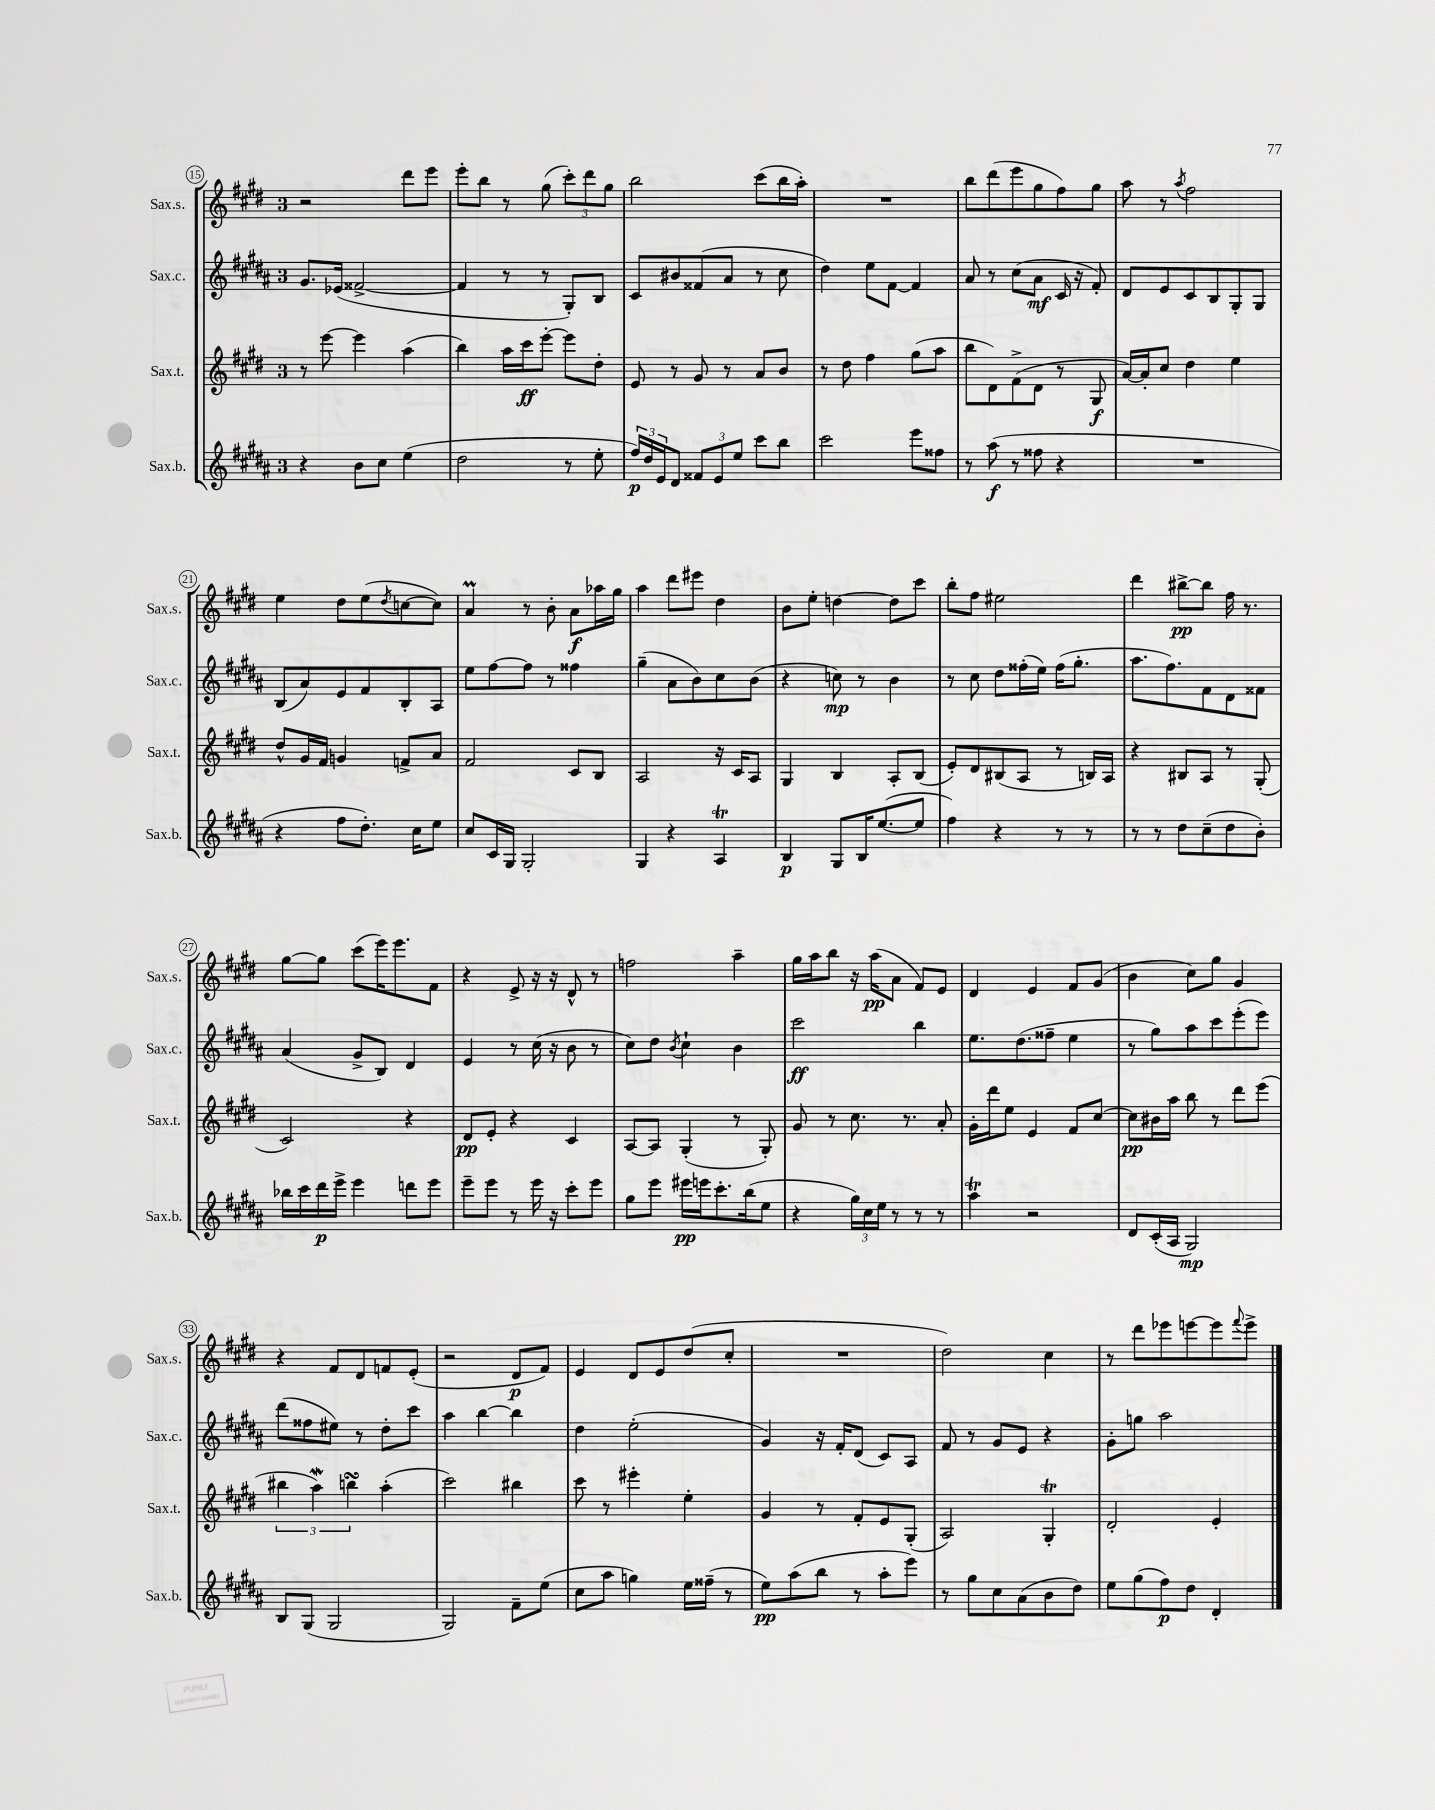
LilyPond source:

<<
\new StaffGroup <<
\new Staff = "s0" \with { instrumentName = "Sax.s." shortInstrumentName = "Sax.s." } {
    \clef treble \key e \major \once \override Staff.TimeSignature.style = #'single-digit \time 3/4
    r2 dis'''8 e'''8 |
    e'''8-. b''8 r8 gis''8( \tuplet 3/2 { cis'''8-.) dis'''8 gis''8 } |
    b''2 cis'''8( b''16 a''16-.) |
    R2. |
    b''8 dis'''8( e'''8 gis''8 fis''8) gis''8 |
    a''8 r8 \acciaccatura { a''8 } fis''2 |
    e''4 dis''8 e''8( \acciaccatura { dis''8 } c''8~ c''8) |
    a'4\prall r8 b'8-. a'8\f aes''16 gis''16 |
    a''4 dis'''8 eis'''8 dis''4 |
    b'8 e''8-. d''4~ d''8 cis'''8 |
    b''8-. fis''8 eis''2 |
    dis'''4 bis''8~->\pp bis''8 fis''16 r8. |
    gis''8~ gis''8 cis'''8( e'''16) e'''8. fis'8 |
    r4 e'8-> r16 r16 dis'8-^ r8 |
    f''2 a''4-- |
    gis''16 a''16 b''8 r16 a''16\pp( a'8 fis'8) e'8 |
    dis'4 e'4 fis'8 gis'8( |
    b'4 cis''8) gis''8 gis'4 |
    r4 fis'8 dis'8 f'8 e'8-.( |
    r2 dis'8\p fis'8) |
    e'4 dis'8 e'8 dis''8( cis''8-. |
    R2. |
    dis''2) cis''4 |
    r8 dis'''8 ees'''8 e'''8~ e'''8 \appoggiatura { fis'''8 } e'''8-> \bar "|." |
}
\new Staff = "s1" \with { instrumentName = "Sax.c." shortInstrumentName = "Sax.c." } {
    \clef treble \key b \major \once \override Staff.TimeSignature.style = #'single-digit \time 3/4
    gis'8. ees'16( fisis'2~-> |
    fisis'4 r8 r8 gis8-.) b8 |
    cis'8 bis'8 fisis'8( ais'8 r8 cis''8 |
    dis''4) e''8 fis'8~ fis'4 |
    ais'8 r8 cis''8( ais'8\mf cis'16 r16 fis'8-.) |
    dis'8 e'8 cis'8 b8 gis8-. gis8 |
    b8( ais'8) e'8 fis'8 b8-. ais8 |
    e''8 fis''8~ fis''8 r8 fisis''4 |
    gis''4--( ais'8 b'8) cis''8 b'8( |
    r4 c''8\mp) r8 b'4 |
    r8 cis''8 dis''8 fisis''16-.( e''16) fisis''16( gis''8.-. |
    ais''8. fis''8.) fis'8 dis'8 fisis'8 |
    ais'4( gis'8-> b8) dis'4 |
    e'4 r8 cis''16( r16 b'8 r8 |
    cis''8) dis''8 \acciaccatura { b'8 } cis''4-! b'4 |
    cis'''2\ff b''4 |
    e''8. dis''8.( fisis''8-- e''4 |
    r8 gis''8) ais''8 cis'''8 e'''8-.( e'''8) |
    dis'''8( fisis''8 eis''8) r8 dis''8-. cis'''8 |
    ais''4 b''4~ b''4 |
    dis''4 e''2-.( |
    gis'4) r16 fis'16-. dis'8( cis'8) ais8 |
    fis'8 r8 gis'8 e'8 r4 |
    gis'8-. g''8 ais''2 \bar "|." |
}
\new Staff = "s2" \with { instrumentName = "Sax.t." shortInstrumentName = "Sax.t." } {
    \clef treble \key e \major \once \override Staff.TimeSignature.style = #'single-digit \time 3/4
    r8 e'''8~ e'''4 a''4( |
    b''4) a''16 cis'''16\ff e'''8~-. e'''8 dis''8-. |
    e'8 r8 gis'8 r8 a'8 b'8 |
    r8 dis''8 fis''4 gis''8( a''8 |
    b''8 dis'8) fis'8->( dis'8 r8 gis8\f |
    a'16~) a'16-. cis''8 dis''4 e''4 |
    dis''8-^ gis'16 fis'16 g'4 f'8-> a'8 |
    fis'2 cis'8 b8 |
    a2 r16 cis'16 a8 |
    gis4 b4 a8-. b8( |
    e'8-.) dis'8 bis8( a8 r8 b16) a16 |
    r4 bis8 a8 r8 gis8-.( |
    cis'2) r4 |
    dis'8\pp e'8-. r4 cis'4 |
    a8~ a8 gis4-.( r8 gis8-.) |
    gis'8 r8 cis''8. r8. a'8-. |
    gis'16-. dis'''16 e''8 e'4 fis'8 cis''8~ |
    cis''8\pp bis'16 a''16 b''8 r8 dis'''8 e'''8( |
    \tuplet 3/2 { bis''4 a''4\mordent) b''4\turn } a''4-.( |
    cis'''2) bis''4 |
    cis'''8 r8 eis'''4-. e''4-. |
    gis'4 r8 fis'8-. e'8 gis8-.( |
    a2) gis4-.\trill |
    dis'2-. e'4-. \bar "|." |
}
\new Staff = "s3" \with { instrumentName = "Sax.b." shortInstrumentName = "Sax.b." } {
    \clef treble \key b \major \once \override Staff.TimeSignature.style = #'single-digit \time 3/4
    r4 b'8 cis''8 e''4( |
    dis''2 r8 e''8-. |
    \tuplet 3/2 { fis''16\p) dis''16 e'16 } dis'8 \tuplet 3/2 { fisis'8 e'8 e''8 } cis'''8 b''8 |
    cis'''2 e'''8 fisis''8 |
    r8 ais''8\f( r8 fisis''8 r4 |
    R2. |
    r4 fis''8 dis''8.-.) cis''16 e''8 |
    cis''8 cis'16 gis16 gis2-. |
    gis4 r4 ais4\trill |
    b4\p gis8 b16 e''8.~( e''8 |
    fis''4) r4 r8 r8 |
    r8 r8 dis''8 cis''8--( dis''8 b'8-.) |
    bes''16 cis'''16 dis'''16\p e'''16-> e'''4 d'''8 e'''8 |
    e'''8-- e'''8 r8 e'''16 r16 cis'''8-. e'''8 |
    gis''8 e'''8 eis'''16\pp e'''16 cis'''8.-. b''16( e''8 |
    r4 \tuplet 3/2 { gis''16) cis''16 e''16 } r8 r8 r8 |
    ais''4\trill r2 |
    dis'8 cis'16-.( ais16 gis2\mp) |
    b8 gis8( gis2 |
    gis2) fis'8-- e''8( |
    cis''8 ais''8 g''4) e''16 fisis''16--( r8 |
    e''8\pp) ais''8( b''8 r8 ais''8-. e'''8) |
    r8 gis''8 cis''8 ais'8( b'8 dis''8) |
    e''8 gis''8( fis''8\p) dis''8 dis'4-. \bar "|." |
}
>>
>>
\layout { \context { \Score currentBarNumber = #15 \override BarNumber.stencil = #(make-stencil-circler 0.1 0.3 ly:text-interface::print) } }
